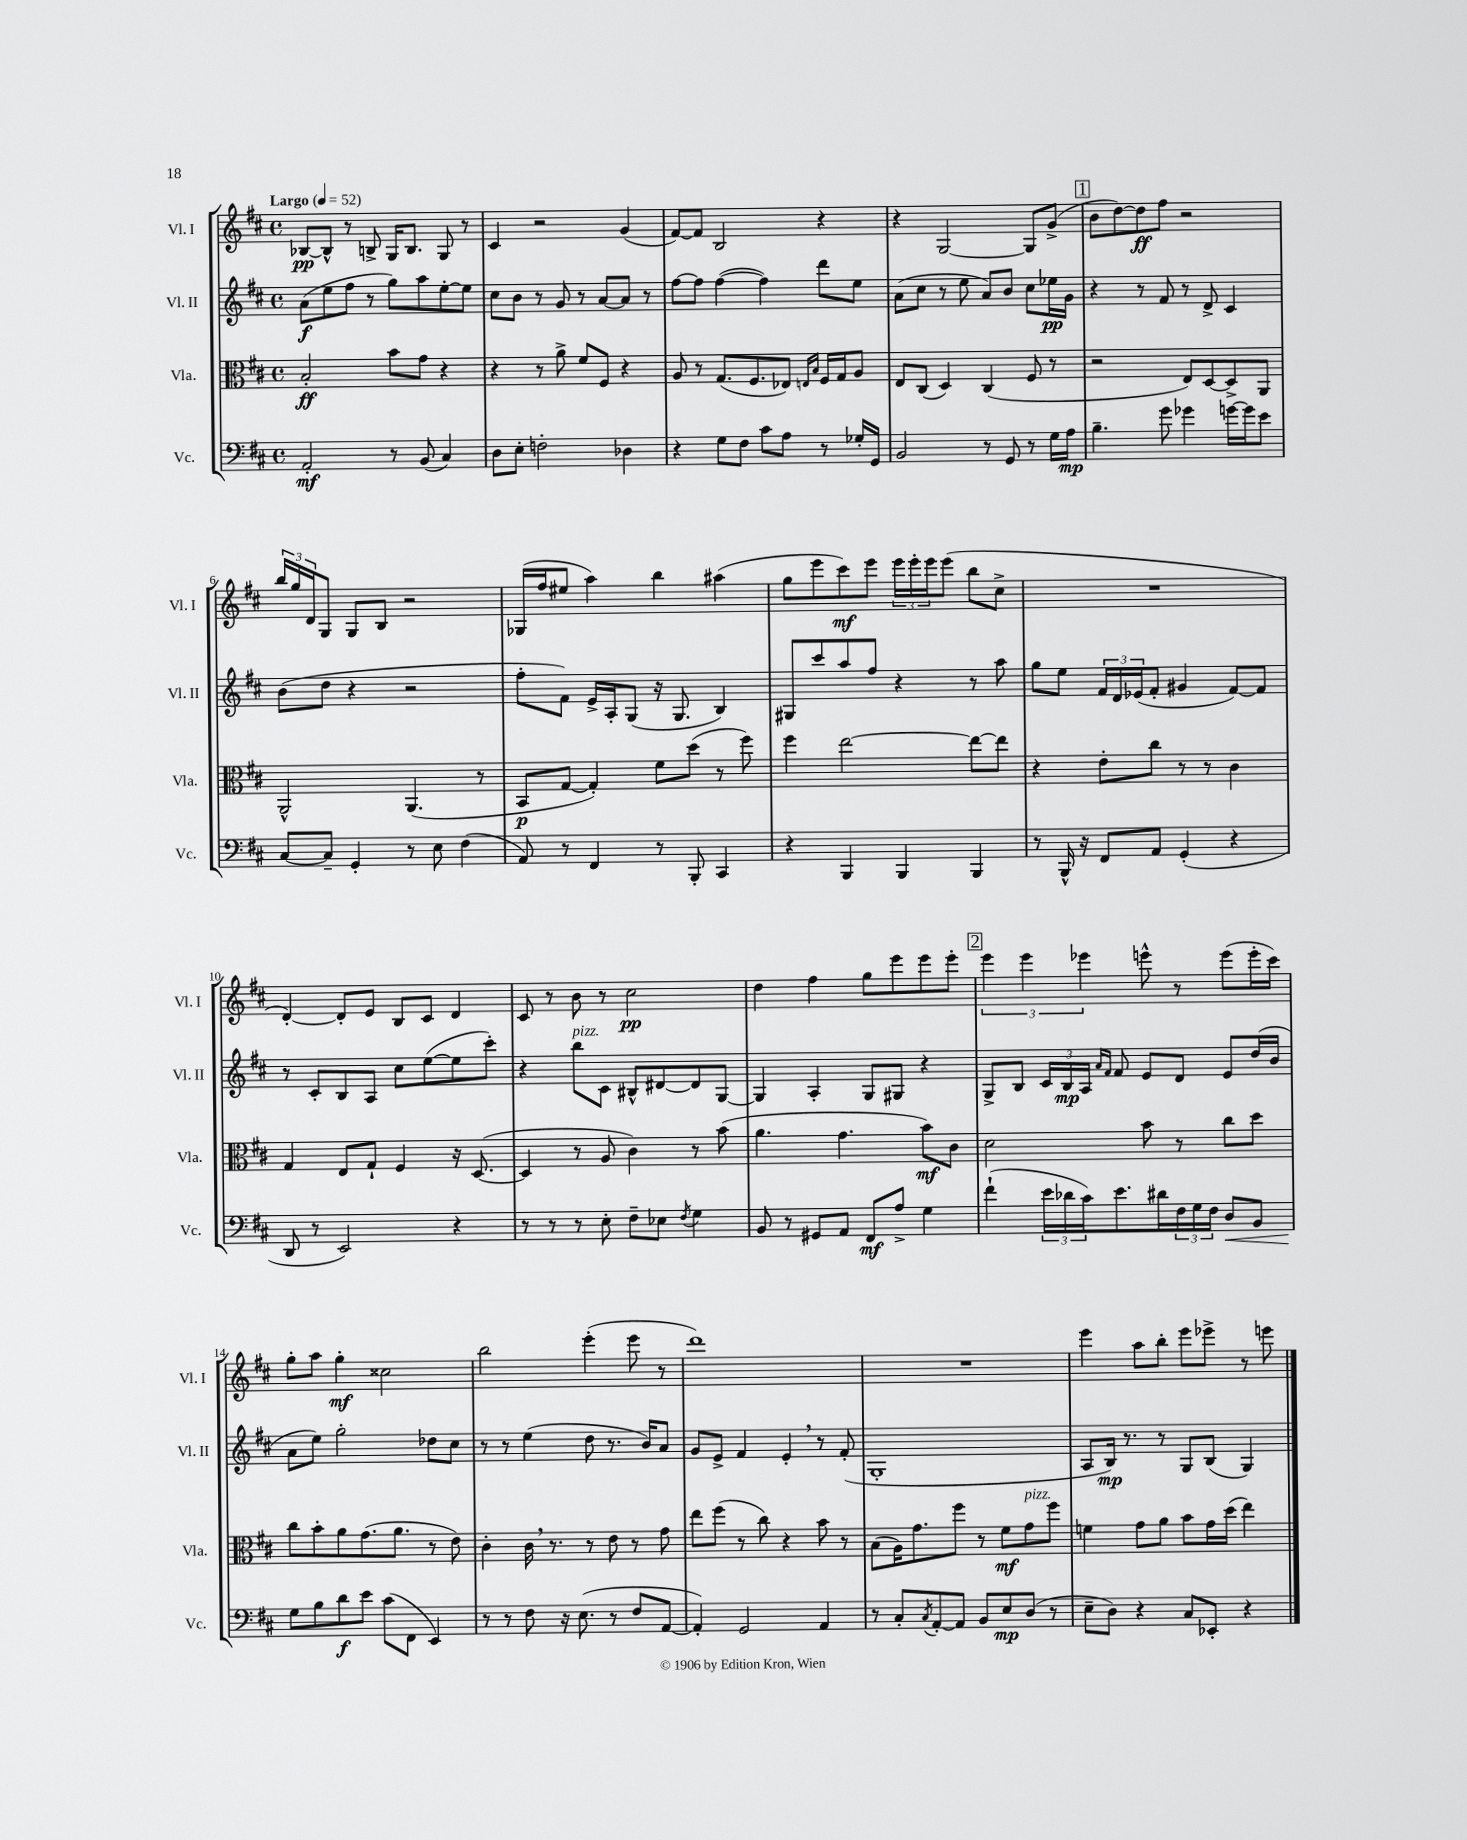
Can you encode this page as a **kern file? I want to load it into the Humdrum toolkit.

**kern	**kern	**kern	**kern
*staff4	*staff3	*staff2	*staff1
*clefF4	*clefC3	*clefG2	*clefG2
*k[f#c#]	*k[f#c#]	*k[f#c#]	*k[f#c#]
*M4/4	*M4/4	*M4/4	*M4/4
*met(c)	*met(c)	*met(c)	*met(c)
*MM52	*MM52	*MM52	*MM52
2AA'/	2B'/	(8a\L	[8B-/L
.	.	8ee\	8B-^^/]J
.	.	8ff#\J	8r
.	.	8r	8B^/
8r	8b\L	8gg\L)	16G/LK
.	.	.	8.B/J
(8BB/	8g\J	8aa\	.
4C#/)	4r	[8ee'\	8G/
.	.	8ee\]J	8r
=	=	=	=
8D\L	4r	8cc#\L	4c#/
8E'\J	.	8b\J	.
2F'\	8r	8r	2r
.	8a^\	8g/	.
.	8f#/L	8r	.
.	8F#/J	[8a/L	.
4D-\	4r	8a/]J	(4g/
.	.	8r	.
=	=	=	=
4r	8A/	[8ff#\L	[8f#/L)
.	8r	8ff#\]J	8f#/]J
8G\L	(8.G/L	([4ff#\	2B/
8F#\J	.	.	.
.	8.F#/	.	.
8c#\L	.	4ff#\])	.
8A\J	8E-/J)	.	.
.	16qqE/LL	.	.
.	16qqB/JJ	.	.
8r	16F#/LL	8ddd\L	4r
.	16G/J	.	.
16G-'/LL	8A/J	8ee\J	.
16GG/JJ	.	.	.
=	=	=	=
2BB/	8E/L	(8a\L	4r
.	(8C#/J	8cc#\J	.
.	4D/)	8r	[2G/
.	.	8ee\	.
8r	(4C#/	8a/L)	.
8GG/	.	8b/J	.
8r	8F#/	8cc#\L	8G/]L
16G\LL	8r	16ee-\L	(8g^/J
16A\JJ	.	16g\JJ	.
=	=	=	=
4.B~\	2r	4r	8b\L
.	.	.	[8dd\)
.	.	8r	8dd\]
8g\	.	8f#/	8ff#\J
4g-\	8E/L)	8r	2r
.	[8D/	8d^/	.
[16g\LL	8D^/]	4c#/	.
16g\]J	.	.	.
8e\J	8AA/J	.	.
=	=	=	=
[8C#/L	2AA^^/	(8b\L	24bb/LL
.	.	.	24gg/
.	.	.	24d/J
8C#~/]J	.	8dd\J	8G/J
4GG'/	.	4r	8G/L
.	.	.	8B/J
8r	(4.AA/	2r	2r
8E\	.	.	.
(4F#\	.	.	.
.	8r	.	.
=	=	=	=
8AA/)	8BB/L	8ff#'\L	(16G-/LL
.	.	.	16ff#/J
8r	[8G/J	8f#\J)	8ee#/J
4FF#/	4G'/])	16e^/LL	4aa\)
.	.	16A'/J	.
.	.	(8G/J	.
8r	8f#\L	16r	4bb\
.	.	8.G/	.
8BBB'/	(8dd\J	.	.
4CC#/	8r	4B/)	(4aa#\
.	8ff#\)	.	.
=	=	=	=
4r	4ff#\	8G#/L	8gg\L
.	.	8ccc#/	8eee\
4BBB/	[2ee\	8aa/	8ccc#\)
.	.	8ff#/J	8eee\J
4BBB/	.	4r	24eee\LL
.	.	.	24eee'\
.	.	.	24eee\J
.	.	.	(8eee\J
4BBB/	8ee\_L	8r	8bb\L
.	8ee\]J	8aa\	8cc#^\J
=	=	=	=
8r	4r	8gg\L	1r
16BBB^^/	.	8ee\J	.
16r	.	.	.
8FF#/L	8e'\L	24f#/LL	.
.	.	24d/	.
.	.	(24e-/J	.
8AA/J	8cc#\J	8f#'/J	.
(4GG'/	8r	4g#/	.
.	8r	.	.
4r	4c#\	[8f#/L)	.
.	.	8f#/]J	.
=	=	=	=
8DD/	4G/	8r	[4d'/)
8r	.	8c#'/L	.
2EE/)	8E/L	8B/	8d'/]L
.	8G`/J	8A/J	8e/J
.	4F#/	8cc#\L	8B/L
.	.	([8ee\	8c#/J
4r	16r	8ee\]	4d/
.	([8.D/	.	.
.	.	8ccc#'\J)	.
=	=	=	=
8r	4D/]	4r	8c#/
8r	.	.	8r
8r	8r	8bb\L	8b\
8E'\	8A/	8c#\J	8r
8F#~\L	4c#\)	8B#^^/L	2cc#\
8E-\J	.	[8d#/	.
8qF#/	.	.	.
4G\	8r	8d#/]	.
.	(8b\	[8G/J	.
=	=	=	=
8BB/	4.a\	4G/]	4dd\
8r	.	.	.
8GG#/L	.	4A'/	4ff#\
8AA/J	4.g\	.	.
8FF#/L	.	8G/L	8gg\L
8A^/J	.	8G#/J	8eee\
4G\	8b\L)	4r	8eee\
.	8c#\J	.	8eee'\J
=	=	=	=
(4f#`\	2d\	8G^/L	6eee\
.	.	8B/J	.
.	.	.	6eee\
24e\LL	.	24c#/LL	.
24d-\	.	24B/	.
24c#\J)	.	24A/JJ	6eee-\
.	.	16qqa/LL	.
.	.	16qqf#/JJ	.
8.e\	.	8f#/	.
.	8b\	8e/L	8eee^^\
16d#\L	.	.	.
24F#\	8r	8d/J	8r
24G\	.	.	.
24F#\JJ	.	.	.
8D/L	8cc#\L	8e/L	(8eee\L
8BB/J	8dd\J	(16dd/L	16eee'\L
.	.	16b/JJ	16ccc#\JJ)
=	=	=	=
8G\L	8cc#\L	8a\L	8gg'\L
8B\	8b'\	8ee\J)	8aa\J
8d\	8a\	2gg'\	4gg'\
8e\J	(8.g\	.	.
(8c#\L	.	.	2cc##\
.	8.a\J	.	.
8FF#\J	.	.	.
4EE/)	8r	8dd-\L	.
.	8e\)	8cc#\J	.
=	=	=	=
8r	4c#'\	8r	2bb\
8r	.	8r	.
8F#\	16c#\	(4ee\	.
.	8.r	.	.
16r	.	.	.
(8.E\	.	.	.
.	8r	8dd\	(4eee'\
8r	8e\	8.r	.
8F#/L	8r	.	8eee\
.	.	16b/LK)	.
[8AA/J	8g\	8a/J	8r
=	=	=	=
4AA'/])	8ee\L	8g/L	1ddd)
.	(8ff#\J	8e^/J	.
2GG/	8r	4f#/	.
.	8cc#\)	.	.
.	4r	4e'/	.
4AA/	8b\	8r	.
.	8r	(8f#'/	.
=	=	=	=
8r	(8B\L	1G'	1r
8C#'/L	16A\K)	.	.
.	8.g\	.	.
8qC#/	.	.	.
[8AA'/	.	.	.
8AA/]J	8ff#\J	.	.
8BB/L	8r	.	.
8E/	8f#\L	.	.
(8D/J	8g\	.	.
8r	8ff#\J	.	.
=	=	=	=
8E~\L	4f\	8A/L	4eee\
8D\J)	.	16B/Jk)	.
.	.	8.r	.
4r	8g\L	.	8aa\L
.	8a\J	8r	8bb'\J
8C#/L	8b\L	8G/L	8eee\L
8EE-'/J	16g\L	(8B/J	8eee-^\J
.	(16dd\JJ	.	.
4r	4ee\)	4G/)	8r
.	.	.	8eee\
==	==	==	==
*-	*-	*-	*-
